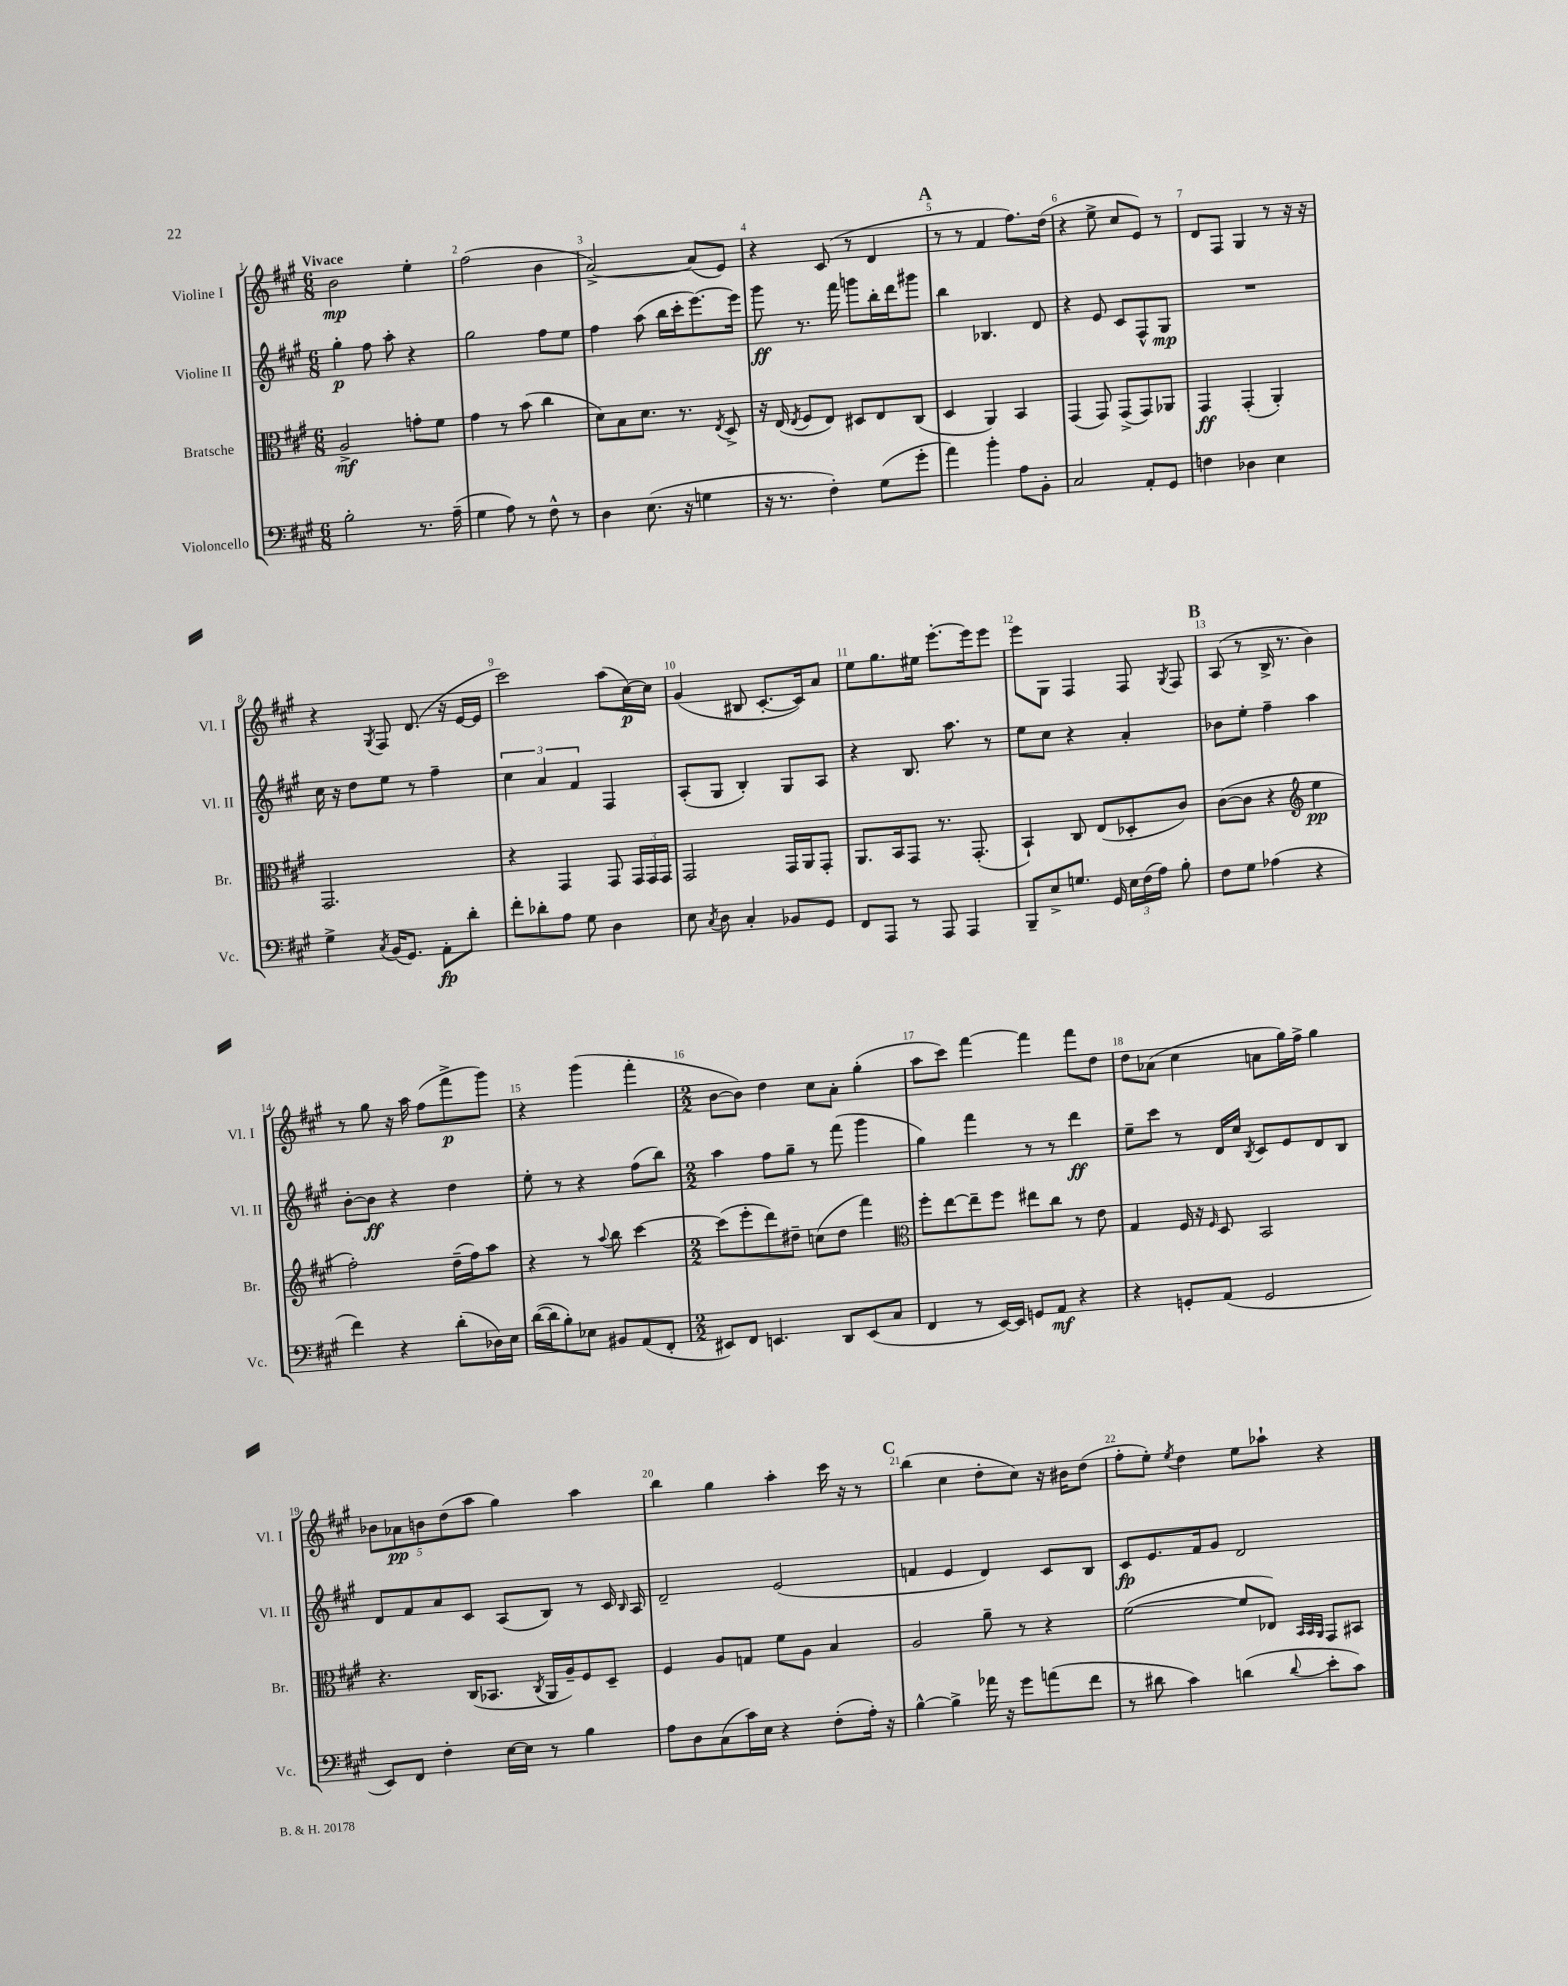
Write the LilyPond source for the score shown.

<<
\new StaffGroup <<
\new Staff = "s0" \with { instrumentName = "Violine I" shortInstrumentName = "Vl. I" } {
    \clef treble \key a \major \numericTimeSignature \time 6/8 \tempo "Vivace"
    \autoBeamOff b'2\mp e''4-. |
    fis''2( b'4 |
    a'2~->) a'8[( e'8]) |
    r4 cis'8( r8 d'4 |
    \mark \markup { \bold "A" } r8 r8 fis'4 fis''8.[) d''16]( |
    r4 e''8-> cis''8[ e'8]) r8 |
    d'8[ fis8] gis4 r8 r16 r16 |
    r4 \acciaccatura { gis8 } fis8 d'8.( r16 e'16[~ e'16] |
    cis'''2) a''8[( cis''16~\p) cis''16] |
    gis'4( bis8 cis'8.[~-. cis'16) a'8] |
    e''8[ gis''8. eis''16] e'''8.[~-. e'''16 e'''8] |
    e'''8[ gis8] fis4 fis8 \acciaccatura { gis8 } fis8 |
    \mark \markup { \bold "B" } a8( r8 b16-> r8. b'4) |
    r8 gis''8 r16 a''16 fis''8[( fis'''8->\p gis'''8]) |
    r4 gis'''4( fis'''4-. |
    \numericTimeSignature \time 2/2 b'8[~ b'8]) d''4 cis''8[ a'8]-. gis''4-.( |
    a''8[ cis'''8]) fis'''4~ fis'''4 fis'''8[ d''8] |
    d''8[ aes'8]( cis''4 a'8[ gis''16) fis''16]-> gis''4 |
    \tuplet 5/4 { bes'8[ aes'8\pp b'8 d''8( a''8] } gis''4) a''4 |
    b''4 gis''4 a''4-. cis'''16 r16 r8 |
    \mark \markup { \bold "C" } b''4( cis''4 d''8[-. cis''8]) r16 bis'16[ d''8]( |
    fis''8[-. e''8]-.) \acciaccatura { e''8 } d''4 e''8[ aes''8]-! r4 \bar "|." |
}
\new Staff = "s1" \with { instrumentName = "Violine II" shortInstrumentName = "Vl. II" } {
    \clef treble \key a \major \numericTimeSignature \time 6/8
    \autoBeamOff gis''4-.\p fis''8 a''8-. r4 |
    gis''2 fis''8[ e''8] |
    fis''4 a''8( b''16[ cis'''16-. e'''8.~) e'''16] |
    gis'''8\ff r8. fis'''16 g'''8[ b''16-. d'''16 gis'''8] |
    \mark \markup { \bold "A" } b''4 bes4. d'8 |
    r4 e'8 cis'8[ fis8-^ gis8]\mp |
    R2. |
    cis''16 r16 d''8[ e''8] r8 fis''4-- |
    \tuplet 3/2 { cis''4 a'4 fis'4 } fis4 |
    a8[-.( gis8] b4-.) gis8[ a8] |
    r4 b8. a''8. r8 |
    e''8[ cis''8] r4 a'4-. |
    \mark \markup { \bold "B" } bes'8[ e''8]-. fis''4-- a''4 |
    b'8[~-. b'8]\ff r4 d''4 |
    e''8-. r8 r4 fis''8[( b''8]) |
    \numericTimeSignature \time 2/2 a''4 fis''8[ gis''8]-- r8 fis'''8( gis'''4 |
    gis''4) fis'''4 r8 r8 d'''4\ff |
    e''8[-- cis'''8] r8 d'16[ cis''16] \acciaccatura { b8 } cis'8[ e'8 d'8 b8] |
    d'8[ fis'8 a'8 cis'8] a8[( b8]) r8 cis'16 \grace { b16 } a16 |
    d'2-- e'2( |
    \mark \markup { \bold "C" } f'4 e'4 d'4) cis'8[ b8] |
    cis'8[\fp e'8. fis'16 gis'8] d'2 \bar "|." |
}
\new Staff = "s2" \with { instrumentName = "Bratsche" shortInstrumentName = "Br." } {
    \clef alto \key a \major \numericTimeSignature \time 6/8
    \autoBeamOff a2->\mf g'8[-. fis'8] |
    gis'4 r8 b'8( cis''4 |
    d'8[) b8 d'8.] r8. \acciaccatura { e8 } d8-> |
    r16 e16( \acciaccatura { e8 } fis8[ e8]) dis8[ e8 cis8]( |
    \mark \markup { \bold "A" } d4 a,4) b,4 |
    gis,4( gis,8) gis,8[->( gis,8) aes,8] |
    gis,4\ff gis,4-.( a,4-.) |
    gis,2. |
    r4 gis,4 gis,8 \tuplet 3/2 { gis,16[ gis,16 gis,16] } |
    gis,2 gis,16[ a,16 gis,8]-. |
    a,8.[ b,16 gis,8] r8. gis,8.-.( |
    b,4-!) cis8 e8[( des8-. cis'8]) |
    \mark \markup { \bold "B" } cis'8[~( cis'8] r4 \clef treble e''4\pp |
    fis''2-.) d''16[--( fis''16) a''8] |
    r4 r8 \appoggiatura { a''8 } b''8 cis'''4~ |
    \numericTimeSignature \time 2/2 cis'''8[( e'''8-. d'''8) dis''8]-- c''8[( dis''8] fis'''4) |
    \clef alto fis''8[-. e''8~ e''8-- fis''8] eis''8[ cis''8] r8 e'8 |
    gis4 fis16 r16 \grace { fis16 } d8 b,2 |
    r4. cis16[( bes,8.] \acciaccatura { cis8 } a,16[ a16--) fis8 d8]-- |
    fis4 a8[ g8] fis'8[ a8] b4 |
    \mark \markup { \bold "C" } a2 a'8-- r8 r4 |
    fis'2~( fis'8[ ees8]) \grace { b,32[ b,32 a,32] } gis,8[ bis,8] \bar "|." |
}
\new Staff = "s3" \with { instrumentName = "Violoncello" shortInstrumentName = "Vc." } {
    \clef bass \key a \major \numericTimeSignature \time 6/8
    \autoBeamOff b2-. r8. a16--( |
    gis4 a8) r8 fis8-^ r8 |
    d4 e8.( r16 g4 |
    r16 r8. fis4-.) gis8[( gis'8]-. |
    \mark \markup { \bold "A" } a'4) b'4-. a8[ b,8]-. |
    cis2 a,8[-. gis,8] |
    f4 des4 e4 |
    gis4-> \acciaccatura { cis8 } b,16[( gis,8.]) a,8[-.\fp d'8]-. |
    fis'8[-. des'8-. a8] gis8 d4 |
    e8 \acciaccatura { cis8 } d8 cis4-. bes,8[ gis,8] |
    fis,8[ a,,8] r8 a,,8 a,,4 |
    b,,8[-- e8-> g8.] gis,16 \tuplet 3/2 { e16[ fis16( a16]) } b8-. |
    \mark \markup { \bold "B" } fis8[ gis8] aes4( r4 |
    fis'4) r4 d'8[-.( des16) e16] |
    d'16[~( d'16 b8-.) ees8] bis,8[ a,8( fis,8]-. |
    \numericTimeSignature \time 2/2 eis,8[) fis,8] e,4. d,8[ e,8( cis8] |
    fis,4 r8 e,16[~) e,16] g,8[ a,8]\mf r4 |
    r4 g,8[-. a,8]( g,2 |
    e,8[) fis,8] fis4-. e16[~ e16] r8 b4 |
    a8[ d8 cis8( cis'16) e16] r4 fis8[-.( a16]-.) r16 |
    \mark \markup { \bold "C" } b4~-^ b4-> aes'16 r16 gis'8[ a'8( fis'8] |
    r8 dis'8 cis'4) d'4( \appoggiatura { d'8 } e'8[-. cis'8]) \bar "|." |
}
>>
>>
\layout { \context { \Score \override BarNumber.break-visibility = ##(#f #t #t) barNumberVisibility = #all-bar-numbers-visible } }
